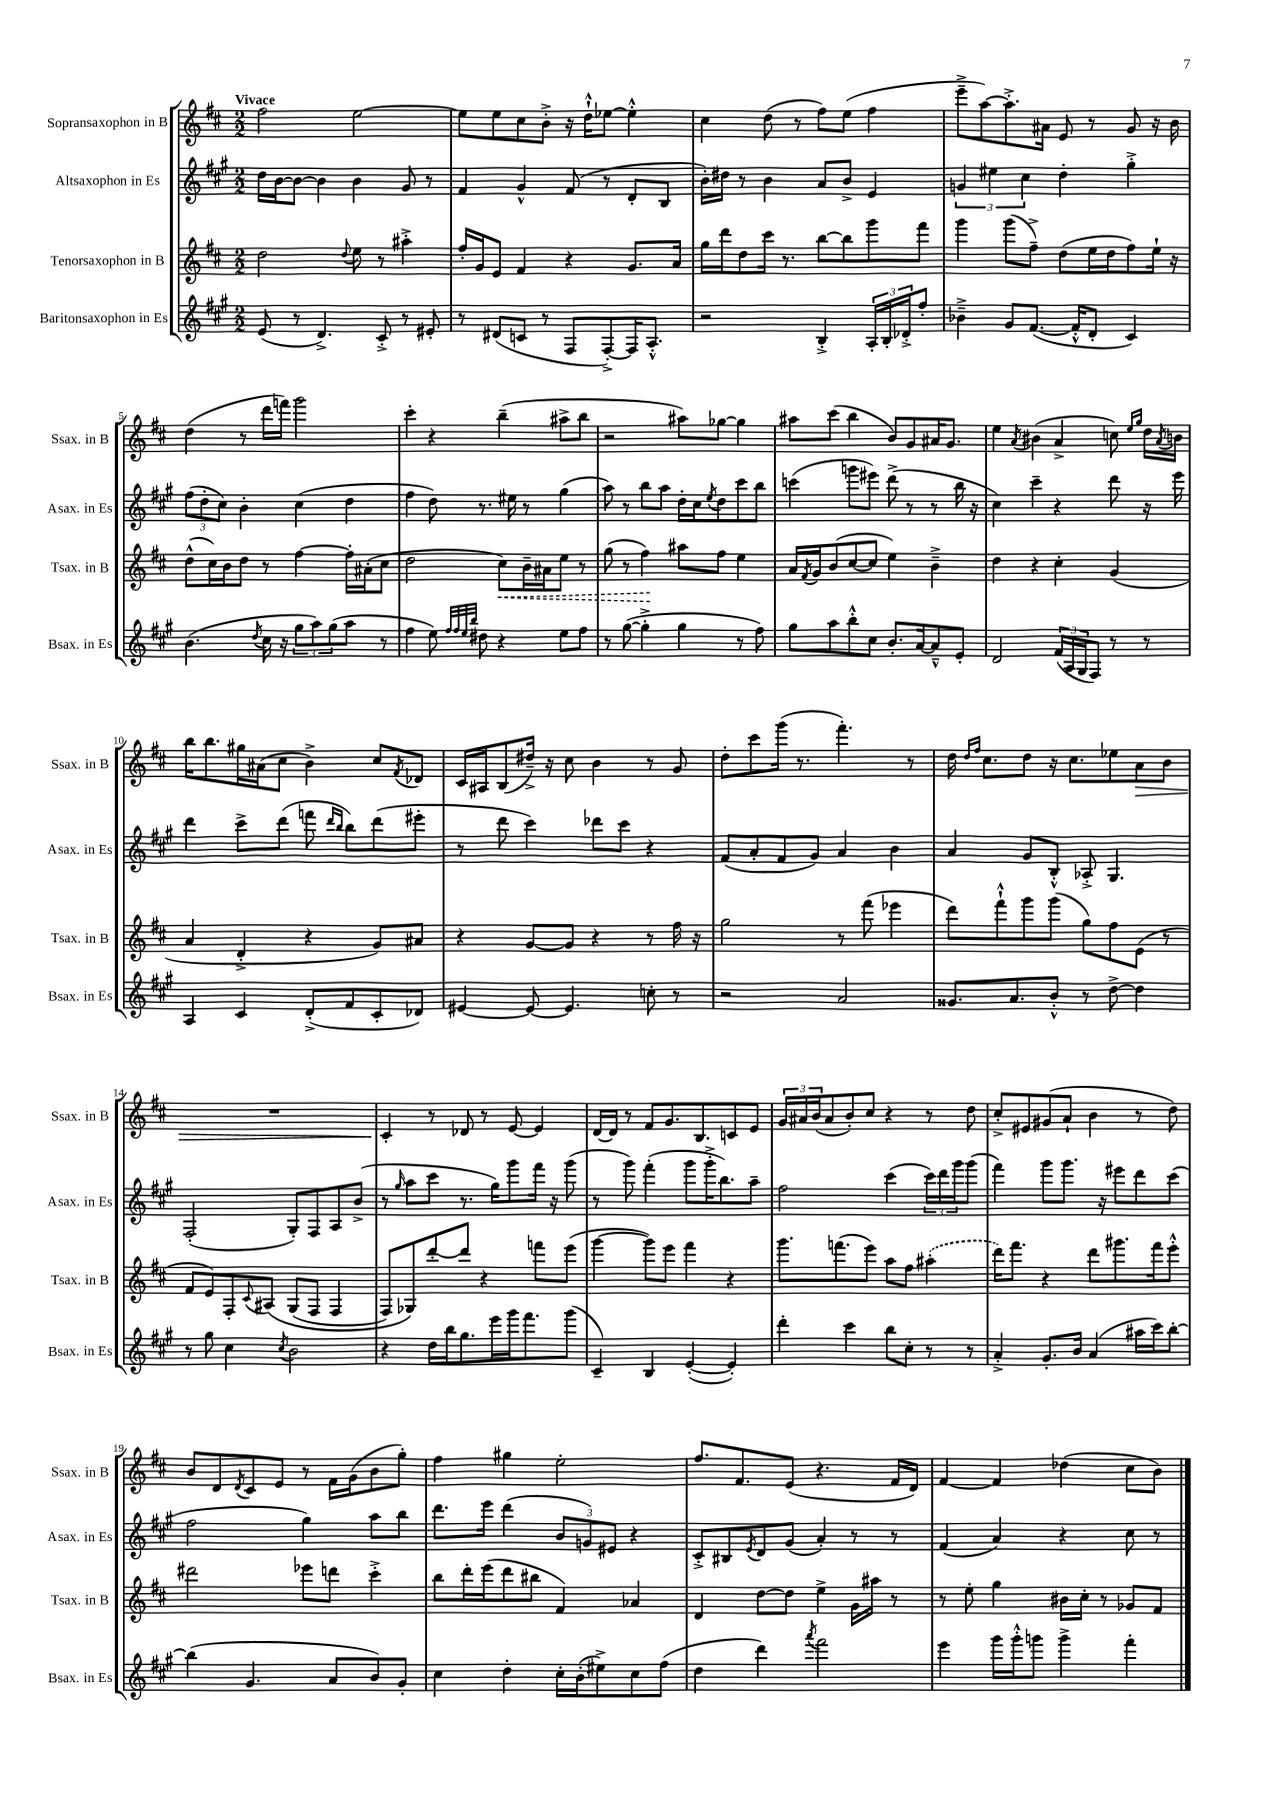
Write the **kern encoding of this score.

**kern	**kern	**kern	**kern
*staff4	*staff3	*staff2	*staff1
*clefG2	*clefG2	*clefG2	*clefG2
*k[f#c#g#]	*k[f#c#]	*k[f#c#g#]	*k[f#c#]
*M2/2	*M2/2	*M2/2	*M2/2
(8e/	2dd\	16dd\LL	2ff#\
.	.	[16b\J	.
8r	.	8b\_J	.
4.d^/)	.	4b\]	.
.	8qqdd/	.	.
.	8ee\	4b\	[2ee\
8c#'^/	8r	.	.
8r	4aa#'^\	8g#/	.
8e#'/	.	8r	.
=	=	=	=
8r	16ff#'/LL	4f#/	8ee\]L
.	16g/J	.	.
(8d#/L	8e/J	.	8ee\
8c/J	4f#/	4g#^^/	8cc#\
8r	.	.	8b'^\J
8F#/L	4r	(8f#/	16r
.	.	.	16dd`^^\LK
[8F#'^/)	.	8r	[8ee-\J
16F#/]K	8.g/L	8d'/L	4ee-'^^\]
8.A'^^/J	.	.	.
.	.	8B/J	.
.	16a/Jk	.	.
=	=	=	=
2r	16gg\LL	16b'\LL)	4cc#\
.	16ddd\J	16dd#\JJ	.
.	8dd\	8r	.
.	16ccc#\Jk	4b\	(8dd\
.	8.r	.	.
.	.	.	8r
4B'^/	[8bb\L	8a/L	8ff#\L)
.	8bb\]	8b^/J	(8ee\J
24A'/LL	8ggg\	4e/	4ff#\
24B'/	.	.	.
24d-'^/J	.	.	.
8ff#'/J	8fff#\J	.	.
=	=	=	=
4b-~^\	4ggg\	6g/	8eee~^\L
.	.	.	[8aa\)
.	.	6ee#\	.
8g#/L	(8ggg\L	.	8.aa'^\]
.	.	6cc#\	.
([8.f#/J	8ff#~^\J)	.	.
.	.	.	16a#\Jk
.	(8dd\L	4dd'\	8e/
16f#'^^/]LK	.	.	.
8d'/J	16ee\L	.	8r
.	16dd\J	.	.
4c#/)	8ff#\)	4gg#'^\	8g/
.	16ee`\Jk	.	16r
.	16r	.	16b\
=	=	=	=
(4.b\	(8dd^^\L	(12ff#\L	(4dd\
.	.	12dd'\	.
.	16cc#\L)	.	.
.	.	12cc#\J)	.
.	16b\J	.	.
.	8dd\J	4b'\	8r
8qdd/	.	.	.
16cc#\	8r	.	16ddd\LL
16r	.	.	16fff\JJ)
12gg#\L	[4ff#\	(4cc#\	2ggg\
12aa\)	.	.	.
(12gg#\	.	.	.
8aa\J	16ff#'\]LL	4dd\	.
.	(16a#'\J	.	.
8r	8cc#\J	.	.
=	=	=	=
4ff#\	2dd\	4ff#\	4ccc#'\
8ee\)	.	8dd\)	4r
32qqff#/LLL	.	.	.
32qqff#/	.	.	.
32qqee/	.	.	.
32qqbb/JJJ	.	.	.
8dd#\	.	8.r	.
4r	8cc#\L)	.	(4bb~\
.	.	16ee#\	.
.	16b~\L	8r	.
.	16a#\J	.	.
8ee\L	8ee\J	(4gg#\	8aa#^\L
8ff#\J	8r	.	8bb\J
=	=	=	=
8r	(8gg\	8aa\)	2r
([8gg#\	8r	8r	.
4gg#'^\]	4ff#\)	8bb\L	.
.	.	8aa\J	.
4gg#\	8aa#\L	16dd'\LL	8aa#\L)
.	.	16cc#\J	.
.	.	8qee/	.
.	8ff#\J	8dd\	[8gg-\J
8r	4ee\	8ccc#\	4gg-\]
8ff#\)	.	8bb\J	.
=	=	=	=
8gg#\L	16a/LL	(4ccc\	8aa#\L
.	8qf#/	.	.
.	16g/J	.	.
8aa\	(8b/	.	(8ccc#\J
8bb'^^\	[8cc#/	8ggg\L	4bb\
8cc#\J	8cc#/]J	8eee#\J)	.
8.b'/L	4ee\)	(8ddd^\	8b/L)
.	.	8r	8g/
[16a/k	.	.	.
8a~^^/]	4b~^\	8r	16a#/K
.	.	.	8.g/J
8e'/J	.	16bb\	.
.	.	16r	.
=	=	=	=
2d/	4dd\	4cc#\)	4ee\
.	.	.	8qa/
.	4r	4ccc#~\	(4b#\
(24f#/LL	4cc#'\	4r	4a^/
24A/	.	.	.
24G#/J	.	.	.
8F#/J)	.	.	.
8r	(4g/	8ddd\	8cc\)
.	.	.	16qqee/LL
.	.	.	16qqgg/JJ
8r	.	16r	16dd\LL
.	.	.	8qa/
.	.	16eee\	16b\JJ
=	=	=	=
4A/	4a/	4ddd\	16bb\LK
.	.	.	8.bb\
4c#/	4d'^/	8ccc#^\L	16gg#\L
.	.	.	(16a#\J
.	.	(8ddd\J	8cc#\J
(8d'^/L	4r	8fff\	4b^\)
.	.	16qqddd/LL	.
.	.	16qqbb/JJ	.
8f#/	.	8bb\L)	.
8c#'/	8g/L)	(8ddd\	8cc#/L
.	.	.	8qf#/
8d-/J)	8a#/J	8eee#'\J	8d-/J
=	=	=	=
[4e#/	4r	8r	16c#/LL
.	.	.	16A#/J
.	.	8ddd\	(8B/
8e#/_	[8g/L	4ccc#\)	16dd#~^/Jk)
.	.	.	16r
4.e#/]	8g/]J	.	8cc#\
.	4r	8ddd-\L	4b\
.	.	8ccc#\J	.
8cc'\	8r	4r	8r
8r	16ff#\	.	8g/
.	16r	.	.
=	=	=	=
2r	2gg\	(8f#/L	8dd'\L
.	.	8a'/	8ccc#\
.	.	8f#/	(16ggg\Jk
.	.	.	8.r
.	.	8g#/J)	.
2a/	8r	4a/	4.fff#'\)
.	(8fff#\	.	.
.	4eee-\	4b\	.
.	.	.	8r
=	=	=	=
8.g##/L	8ddd\L)	4a/	16dd\
.	.	.	16qqdd/LL
.	.	.	16qqff#/JJ
.	.	.	8.cc#\L
.	8fff#`^^\	.	.
8.a/	.	.	.
.	8ggg\	8g#/L	8dd\J
8b'^^/J	(8ggg\J	8B'^^/J	16r
.	.	.	8.cc#\L
8r	8gg\L)	8A-'^/	.
[8dd^\	8ff#\	4.G#/	8ee-\
4dd\]	(8e\J	.	8a\
.	8r	.	8b\J
=	=	=	=
8r	8f#/L	(2F#'/	1r
8gg#\	8e/)	.	.
4cc#\	8F#'/	.	.
.	8qqc#/	.	.
.	&(8A#/J	.	.
8qcc#/	.	.	.
2b\	(8G/L	8G#'/L)	.
.	8F#/J	8F#/	.
.	4F#/	8A/	.
.	.	(8b^/J	.
=	=	=	=
4r	8F#/L)	8r	4c#'/
.	.	16qqgg#/	.
.	8G-/&)	8aa\L	.
16dd\LL	[8ddd'/	8ccc#\J	8r
16bb\J	.	.	.
8.gg#\	8ddd/]J	8.r	8d-/
.	4r	.	8r
16eee\L	.	16gg#\LK)	.
16ggg#\J	.	8ggg#\	[8e/
8.fff#\	.	.	.
.	8fff\L	16fff#\Jk	4e/]
.	.	16r	.
(8ggg#\J	(8eee\J	(8ggg#\	.
=	=	=	=
4c#~/)	[4ggg\	8r	[16d/LL
.	.	.	16d/]JJ
.	.	8ggg#\)	8r
4B/	8ggg\]L)	(4fff#'\	8f#/L
.	8eee\J	.	8.g/
([4e'/	4fff#\	8ggg#\L	.
.	.	.	8.B/
.	.	16ggg#'^\K	.
.	.	8.bb\)	.
4e'/])	4r	.	8c/
.	.	8aa~\J	8e/J
=	=	=	=
4ddd'\	8.ggg\L	2ff#\	24g/LL
.	.	.	24a#/
.	.	.	(24b/J
.	.	.	8a#/
.	(8.fff\	.	.
4ccc#\	.	.	8b'/)
.	8eee\J)	.	8cc#/J
8bb\L	8aa\L	(4ccc#\	4r
8cc#'\J	8ff#\J	.	.
8r	(4aa#'\	24ccc#\LL)	8r
.	.	24ddd\	.
.	.	24ggg#\J	.
8r	.	(8ggg#\J	8dd\
=	=	=	=
4a'^/	16ddd\LK)	4fff#\)	8cc#'^/L
.	8.fff#\J	.	.
.	.	.	8e#/
8.g#'/L	4r	8ggg#\L	(8g#/
.	.	8.ggg#\J	8a`/J
16b/Jk	.	.	.
(4a/	8ddd\L	.	4b\
.	.	16r	.
.	8.ggg#\	8eee#\L	.
16aa#\LL	.	8ddd\	8r
16ccc#\J)	16fff#\k	.	.
[8bb'\J	8eee'^^\J	(8ccc#\J	8dd\)
=	=	=	=
(4bb\]	2ddd#\	2ff#\	8b/L
.	.	.	8d/
.	.	.	8qd/
4.g#/	.	.	8c#/
.	.	.	8e/J
.	8eee-\L	4gg#\)	8r
8a/L	8ddd\J	.	16f#\LL
.	.	.	(16g\J
8b/)	4ccc#'^\	8aa\L	8b\
8g#'/J	.	8bb\J	8gg'\J)
=	=	=	=
4cc#\	8bb\L	8.ddd\L	4ff#\
.	16ddd'\L	.	.
.	(16eee\J	16eee\Jk	.
4dd'\	8ddd\	(4ddd\	4gg#\
.	8bb#\J	.	.
16cc#'\LL	4f#/)	12b/L	2ee'\
(16b'\J	.	.	.
.	.	12g/)	.
8ee#^\)	.	.	.
.	.	12e#/J	.
8cc#\	4a-/	4r	.
(8ff#\J	.	.	.
=	=	=	=
4dd\	4d/	8c#'^/L	8.ff#/L
.	.	8B#/	.
.	.	.	8.f#/
.	.	8qe/	.
4ddd\)	[8dd\L	8d/	.
.	8dd\]J	(8g#/J	(8e/J
8qaaa/	.	.	.
2fff#\	4ee^\	4a'/)	4.r
.	16g\LL	8r	.
.	16aa#\JJ	.	.
.	8r	8r	16f#/LL
.	.	.	16d/JJ)
=	=	=	=
4eee\	8r	(4f#/	[4f#/
.	8ee'\	.	.
16ggg#\LL	4gg\	4a/)	4f#/]
16ggg#'^^\J	.	.	.
8ggg\J	.	.	.
4ggg^\	16b#\LL	4r	(4dd-\
.	16cc#'\JJ	.	.
.	8r	.	.
4fff#'\	8g-/L	8cc#\	8cc#\L
.	8f#/J	8r	8b\J)
==	==	==	==
*-	*-	*-	*-
